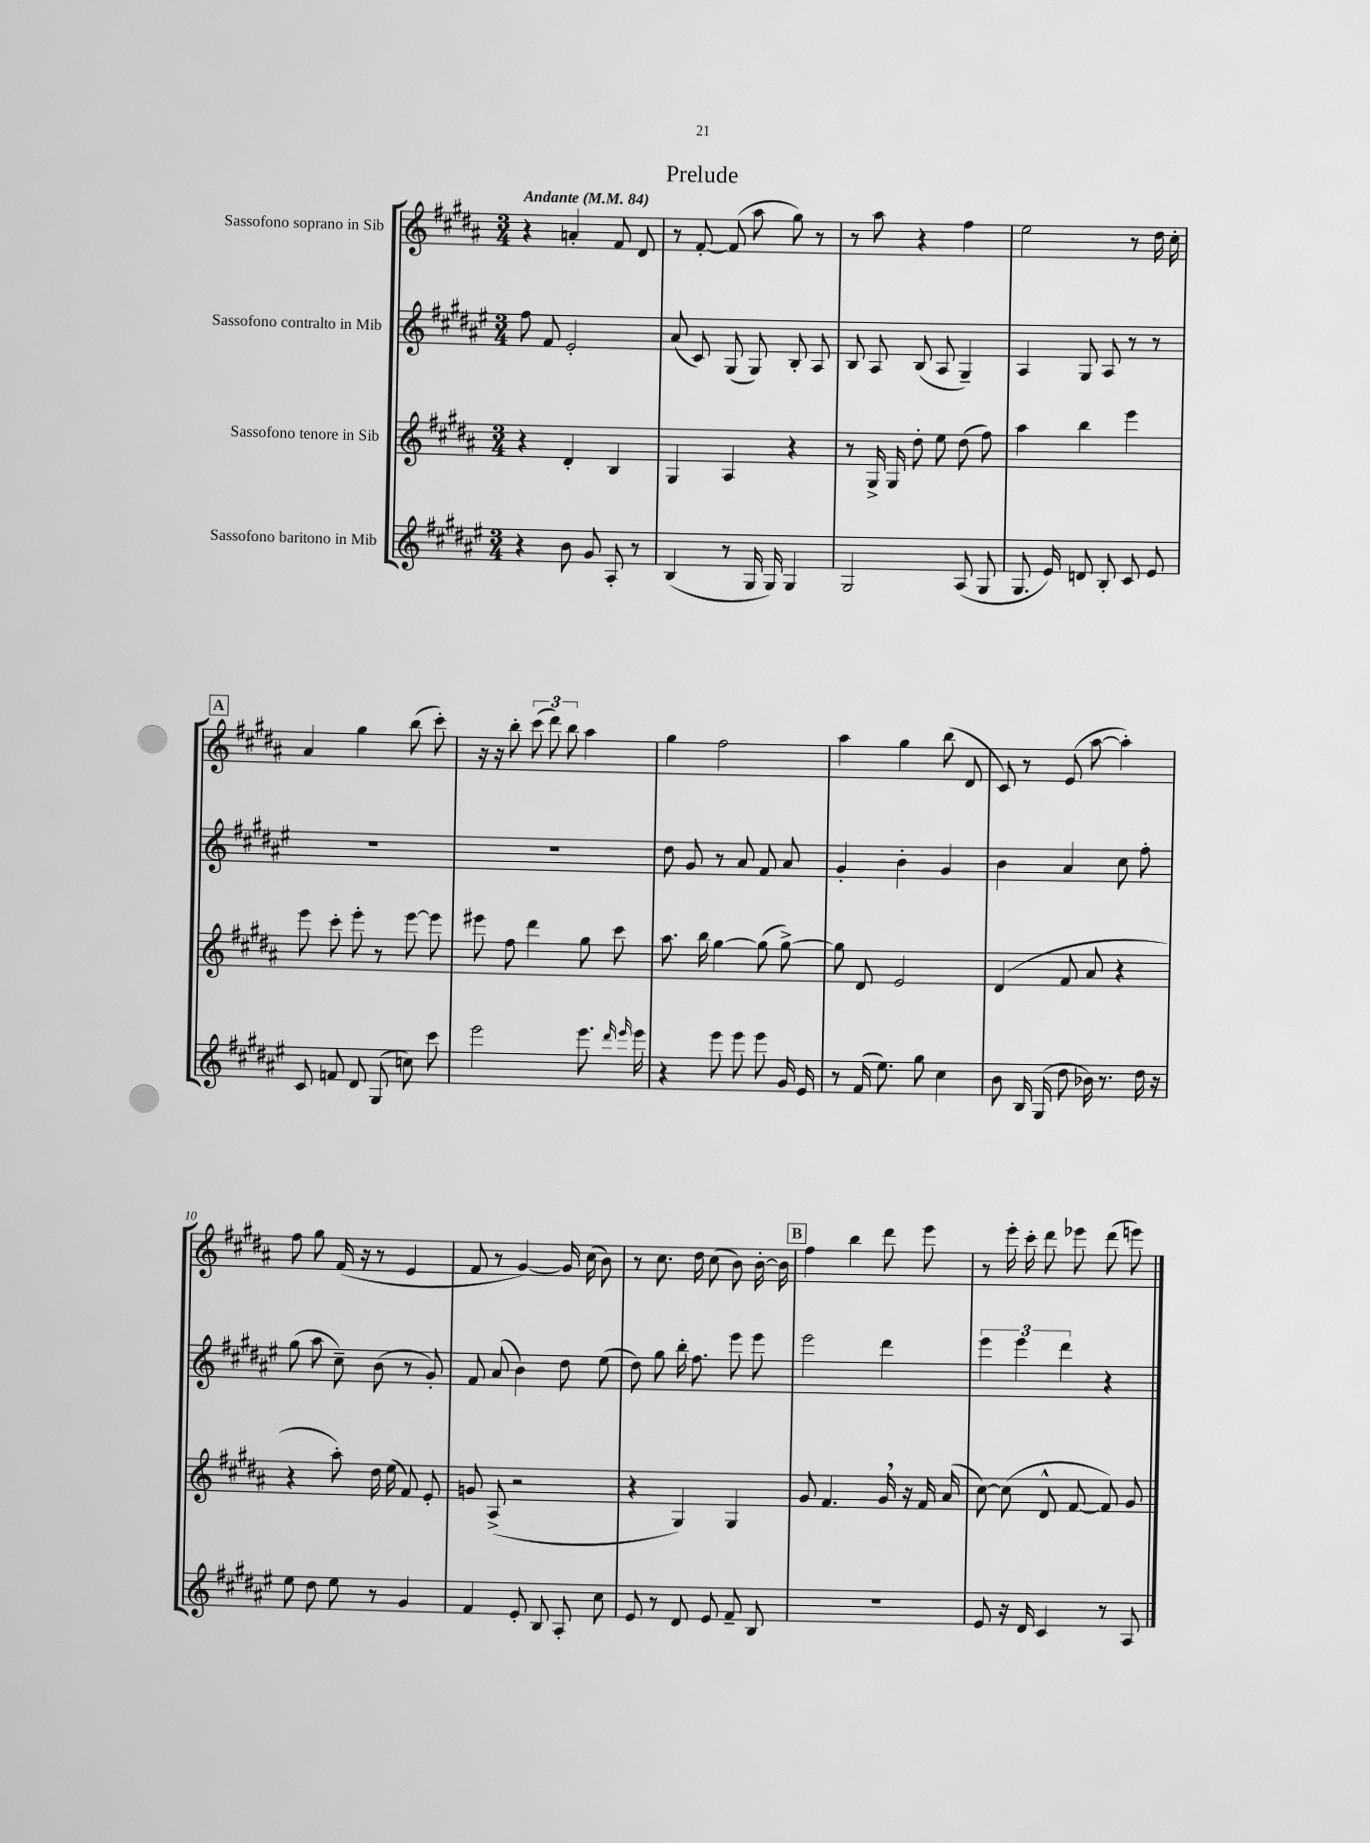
\header { title = "Prelude" }
<<
\new StaffGroup <<
\new Staff = "s0" \with { instrumentName = "Sassofono soprano in Sib" } {
    \clef treble \key b \major \numericTimeSignature \time 3/4 \tempo "Andante" 4 = 84
    \autoBeamOff r4 a'4-. fis'8 dis'8 |
    r8 fis'8~-. fis'8( ais''8 gis''8) r8 |
    r8 ais''8 r4 fis''4 |
    e''2 r8 dis''16 cis''16-. |
    \mark \markup { \box "A" } ais'4 gis''4 b''8( cis'''8-.) |
    r16 r16 b''8-. \tuplet 3/2 { cis'''8( dis'''8) b''8 } ais''4 |
    gis''4 fis''2 |
    ais''4 gis''4 b''8( dis'8 |
    cis'8) r8 e'8( ais''8~ ais''4-.) |
    fis''8 gis''8 fis'16( r16 r8 e'4 |
    fis'8 r8 gis'4~) gis'16 cis''16( b'8) |
    r8 cis''8. dis''16 cis''8( b'8) b'16~-. b'16 |
    \mark \markup { \box "B" } fis''4 b''4 dis'''8 e'''8 |
    r8 e'''16-. cis'''16-. dis'''8 ees'''8 dis'''8( e'''8) \bar "|." |
}
\new Staff = "s1" \with { instrumentName = "Sassofono contralto in Mib" } {
    \clef treble \key fis \major \numericTimeSignature \time 3/4
    \autoBeamOff fis''8 fis'8 eis'2-. |
    ais'8( cis'8) gis8( gis8) b8-. ais8 |
    b8 ais8 b8( ais8 gis4--) |
    ais4 gis8 ais8 r8 r8 |
    \mark \markup { \box "A" } R2. |
    R2. |
    dis''8 gis'8 r8 ais'8 fis'8 ais'8 |
    gis'4-. b'4-. gis'4 |
    b'4 ais'4 cis''8 fis''8-. |
    gis''8( ais''8 cis''8--) b'8( r8 gis'8-.) |
    fis'8 ais'8( b'4) dis''8 eis''8( |
    dis''8) gis''8 b''16-. fis''8. eis'''8 eis'''8 |
    \mark \markup { \box "B" } eis'''2 dis'''4 |
    \tuplet 3/2 { eis'''4 eis'''4 dis'''4 } r4 \bar "|." |
}
\new Staff = "s2" \with { instrumentName = "Sassofono tenore in Sib" } {
    \clef treble \key b \major \numericTimeSignature \time 3/4
    \autoBeamOff r4 dis'4-. b4 |
    gis4 ais4 r4 |
    r8 gis16-> gis16 dis''8-. e''8 dis''8( fis''8) |
    ais''4 b''4 e'''4 |
    \mark \markup { \box "A" } e'''8 cis'''8-. e'''8-. r8 e'''8~ e'''8 |
    eis'''8 fis''8 dis'''4 gis''8 cis'''8 |
    ais''8. b''16 gis''4~ gis''8( gis''8~->) |
    gis''8 dis'8 e'2 |
    dis'4( fis'8 ais'8 r4 |
    r4 ais''8-.) dis''16 e''16( fis'8) e'8-. |
    g'8 ais8->( r2 |
    r4 gis4) gis4 |
    \mark \markup { \box "B" } gis'8 fis'4. gis'16 \breathe r16 fis'16 ais'16( |
    cis''8~) cis''8( dis'8-^ fis'8~ fis'8) gis'8 \bar "|." |
}
\new Staff = "s3" \with { instrumentName = "Sassofono baritono in Mib" } {
    \clef treble \key fis \major \numericTimeSignature \time 3/4
    \autoBeamOff r4 b'8 gis'8 ais8-. r8 |
    b4( r8 gis16 gis16) gis4 |
    gis2 ais8( gis8 |
    gis8. eis'16) d'8 b8-. cis'8 eis'8 |
    \mark \markup { \box "A" } cis'8 f'8 dis'8 gis8( c''8) cis'''8 |
    eis'''2 eis'''8. \grace { dis'''16 eis'''16 } eis'''16 |
    r4 eis'''8 eis'''8 eis'''8 gis'16 eis'16 |
    r8 fis'16( eis''8.) gis''8 cis''4 |
    b'8 b16 gis16( dis''8 bes'16) r8. dis''16 r16 |
    eis''8 dis''8 eis''8 r8 gis'4 |
    fis'4 eis'8-. b8 ais8-. cis''8 |
    eis'8 r8 dis'8 eis'8 fis'8-- b8 |
    \mark \markup { \box "B" } R2. |
    eis'8 r16 dis'16 cis'4 r8 ais8 \bar "|." |
}
>>
>>
